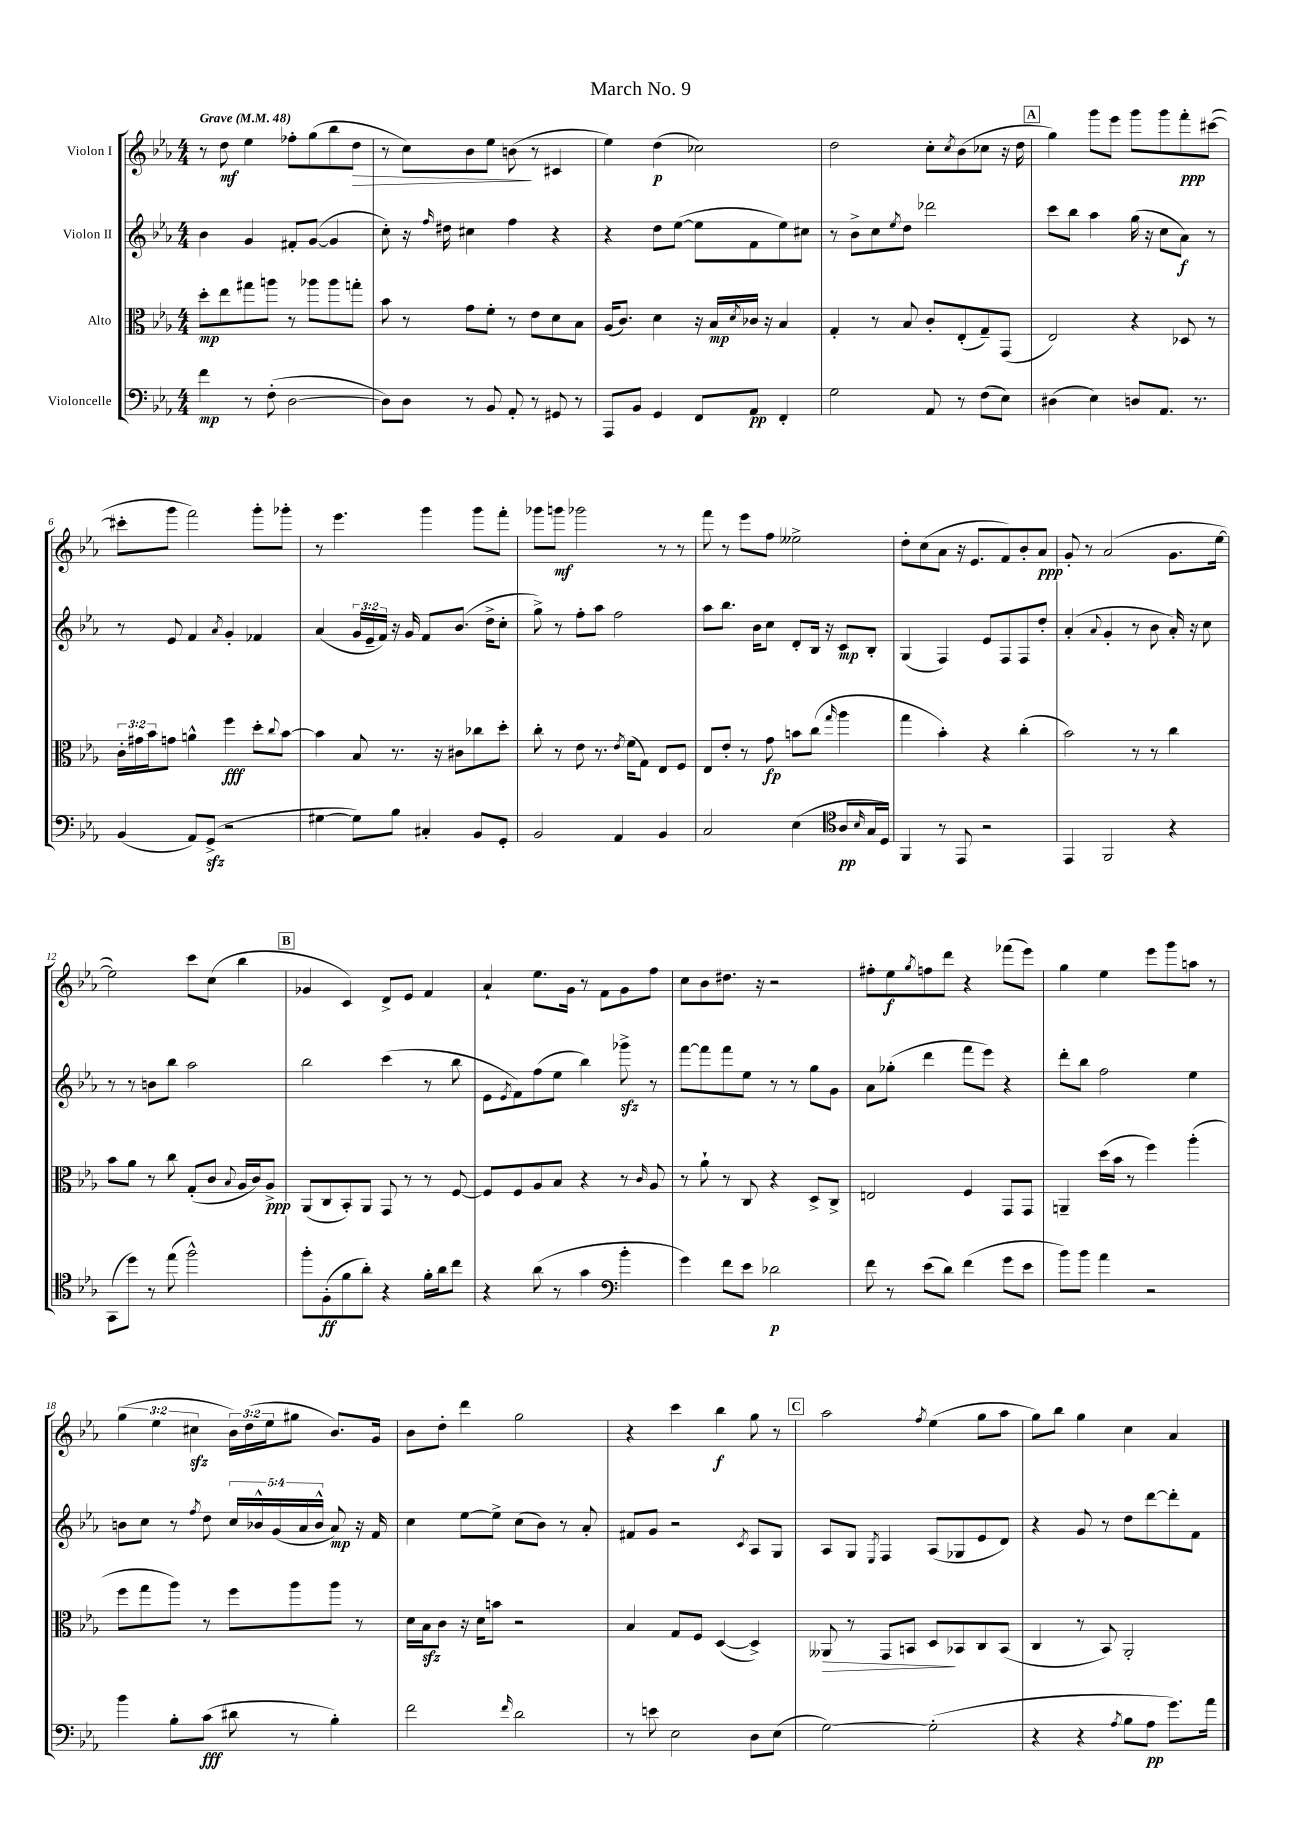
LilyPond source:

\header { title = "March No. 9" }
<<
\new StaffGroup <<
\new Staff = "s0" \with { instrumentName = "Violon I" } {
    \clef treble \key ees \major \numericTimeSignature \time 4/4 \override Staff.TupletNumber.text = #tuplet-number::calc-fraction-text \tempo "Grave" 4 = 48
    r8 d''8\mf ees''4 fes''8-. g''8( bes''8 d''8\> |
    r8 c''8) bes'8 ees''8 b'8\!( r8 cis'4 |
    ees''4) d''4\p( ces''2) |
    d''2 c''8-. \acciaccatura { c''8 } bes'8( ces''8 r16 d''16 |
    \mark \markup { \box "A" } g''4) g'''8 ees'''8 g'''8 g'''8 f'''8-.\ppp cis'''8~( |
    cis'''8-. g'''8 f'''2) g'''8-. ges'''8-. |
    r8 ees'''4. g'''4 g'''8 f'''8-. |
    ges'''8 g'''8\mf ges'''2 r8 r8 |
    f'''8 r8 ees'''8 f''8 eeses''2-> |
    d''8-. c''8( aes'8 r16 ees'8. f'8) bes'8-. aes'8\ppp |
    g'8-. r8 aes'2( g'8. ees''16~ |
    ees''2) c'''8 c''8( bes''4 |
    \mark \markup { \box "B" } ges'4 c'4) d'8-> ees'8 f'4 |
    aes'4-! ees''8. g'16 r8 f'8 g'8 f''8 |
    c''8 bes'8 dis''8. r16 r2 |
    fis''8-. ees''8\f \acciaccatura { g''8 } f''8 d'''8 r4 fes'''8( ees'''8) |
    g''4 ees''4 ees'''8 g'''8 a''8 r8 |
    \tuplet 3/2 { g''4( ees''4 cis''4\sfz } \tuplet 3/2 { bes'16) d''16( ees''16 } gis''8 bes'8.) g'16 |
    bes'8 d''8-. d'''4 g''2 |
    r4 c'''4 bes''4\f g''8 r8 |
    \mark \markup { \box "C" } aes''2 \acciaccatura { f''8 } ees''4( g''8 aes''8 |
    g''8) bes''8 g''4 c''4 aes'4 \bar "|." |
}
\new Staff = "s1" \with { instrumentName = "Violon II" } {
    \clef treble \key ees \major \numericTimeSignature \time 4/4 \override Staff.TupletNumber.text = #tuplet-number::calc-fraction-text
    bes'4 g'4 fis'8-. g'8~( g'4 |
    c''8-.) r16 \grace { f''16 } dis''16 cis''4 f''4 r4 |
    r4 d''8 ees''8~( ees''8 f'8 ees''8) cis''8 |
    r8 bes'8-> c''8 \acciaccatura { ees''8 } d''8 des'''2 |
    \mark \markup { \box "A" } c'''8 bes''8 aes''4 g''16( r16 c''8 aes'8\f) r8 |
    r8 ees'8 f'4 \acciaccatura { aes'8 } g'4-. fes'4 |
    aes'4( \tuplet 3/2 { g'16 ees'16-- f'16) } r16 g'16 f'8 bes'8.( d''16-> c''8-. |
    g''8->) r8 f''8-. aes''8 f''2 |
    aes''8 bes''8. bes'16 c''8 d'8-. bes16 r16 c'8\mp bes8-. |
    g4( f4) ees'8 f8 f8 d''8-. |
    aes'4-.( \appoggiatura { aes'8 } g'4-. r8 bes'8 aes'16-.) r16 c''8 |
    r8 r8 b'8 bes''8 aes''2 |
    \mark \markup { \box "B" } bes''2 c'''4( r8 bes''8 |
    ees'8 \acciaccatura { ees'8 } f'8) f''8( ees''8 bes''4) ges'''8->\sfz r8 |
    f'''8~ f'''8 f'''8 ees''8 r8 r8 g''8 g'8 |
    aes'8 ges''8-.( d'''4 f'''8 ees'''8) r4 |
    d'''8-. bes''8 f''2 ees''4 |
    b'8 c''8 r8 \acciaccatura { f''8 } d''8 \tuplet 5/4 { c''16 bes'16-^ g'16( aes'16 bes'16-^ } aes'8\mp) r16 f'16 |
    c''4 ees''8~ ees''8-> c''8( bes'8) r8 aes'8-. |
    fis'8 g'8 r2 \acciaccatura { c'8 } aes8 g8 |
    \mark \markup { \box "C" } aes8 g8 \acciaccatura { ees8 } f4 aes8( ges8 ees'8 d'8) |
    r4 g'8 r8 d''8 d'''8~ d'''8-. f'8 \bar "|." |
}
\new Staff = "s2" \with { instrumentName = "Alto" } {
    \clef alto \key ees \major \numericTimeSignature \time 4/4 \override Staff.TupletNumber.text = #tuplet-number::calc-fraction-text
    d''8-.\mp ees''8 gis''8 a''8 r8 aes''8 aes''8 g''8-. |
    bes'8 r8 g'8 f'8-. r8 ees'8 d'8 bes8 |
    aes16( c'8.) d'4 r16 bes16\mp \acciaccatura { d'8 } ces'16 r16 bes4 |
    g4-. r8 bes8 c'8-. ees8-.( g8--) g,8( |
    \mark \markup { \box "A" } ees2) r4 des8 r8 |
    \tuplet 3/2 { c'16-. gis'16 bes'16 } g'8 a'4-^ f''4\fff d''8-. \appoggiatura { c''8 } bes'8~ |
    bes'4 bes8 r8. r16 cis'8 ces''8 d''8-. |
    c''8-. r8 ees'8 r8. \acciaccatura { ees'8 } f'16( g8) ees8 f8 |
    ees8 ees'8-. r8 g'8\fp b'8 c''8( \grace { g''16 } aes''4 |
    g''4 bes'4-.) r4 c''4-.( |
    bes'2) r8 r8 c''4 |
    bes'8 aes'8 r8 c''8 g8-.( c'8 \appoggiatura { bes8 } aes16 c'16) aes8->\ppp |
    \mark \markup { \box "B" } aes,8( c8 bes,8-.) aes,8 g,8 r8 r8 f8~ |
    f8 f8 aes8 bes8 r4 r8 \grace { c'16 } aes8 |
    r8 aes'8-! r8 c8 r4 d8-> c8-> |
    e2 f4 g,8 g,8 |
    a,4-- d''16( bes'16 r8 f''4) aes''4-.( |
    f''8 g''8 aes''8) r8 f''8 aes''8 aes''8 r8 |
    d'16 bes16\sfz c'8 r16 d'16 b'8 r2 |
    bes4 g8 f8 d4~( d4->) |
    \mark \markup { \box "C" } aeses,8\> r8 g,8 b,8 d8\! bes,8 c8 bes,8( |
    c4 r8 bes,8) aes,2-. \bar "|." |
}
\new Staff = "s3" \with { instrumentName = "Violoncelle" } {
    \clef bass \key ees \major \numericTimeSignature \time 4/4
    f'4\mp r8 f8-.( d2~ |
    d8) d8 r8 bes,8 aes,8-. r8 gis,8 r8 |
    aes,,8 bes,8 g,4 f,8 aes,8\pp f,4-. |
    g2 aes,8 r8 f8( ees8) |
    \mark \markup { \box "A" } dis4( ees4) d8 aes,8. r8. |
    bes,4( aes,8) g,8->\sfz( r2 |
    gis4~ gis8) bes8 cis4-. bes,8 g,8-. |
    bes,2 aes,4 bes,4 |
    c2 ees4( \clef tenor aes8\pp \grace { bes16 } g16 d16) |
    f,4 r8 ees,8 r2 |
    ees,4 f,2 r4 |
    g,8( d''8) r8 ees''8( f''2-^) |
    \mark \markup { \box "B" } f''8-. f8-.\ff( f'8 aes'8-.) r4 f'16-. aes'16 c''8 |
    r4 aes'8( r8 g'4 \clef bass bes'4-. |
    g'4) f'8 ees'8 des'2\p |
    f'8 r8 ees'8( d'8) f'4( g'8 ees'8 |
    bes'8) bes'8 aes'4 r2 |
    bes'4 bes8-. c'8\fff( dis'8 r8 bes4-.) |
    f'2 \grace { f'16 } d'2 |
    r8 e'8 ees2 d8 ees8( |
    \mark \markup { \box "C" } g2~) g2-.( |
    r4 r4 \acciaccatura { aes8 } bes8 aes8\pp g'8.) aes'16 \bar "|." |
}
>>
>>
